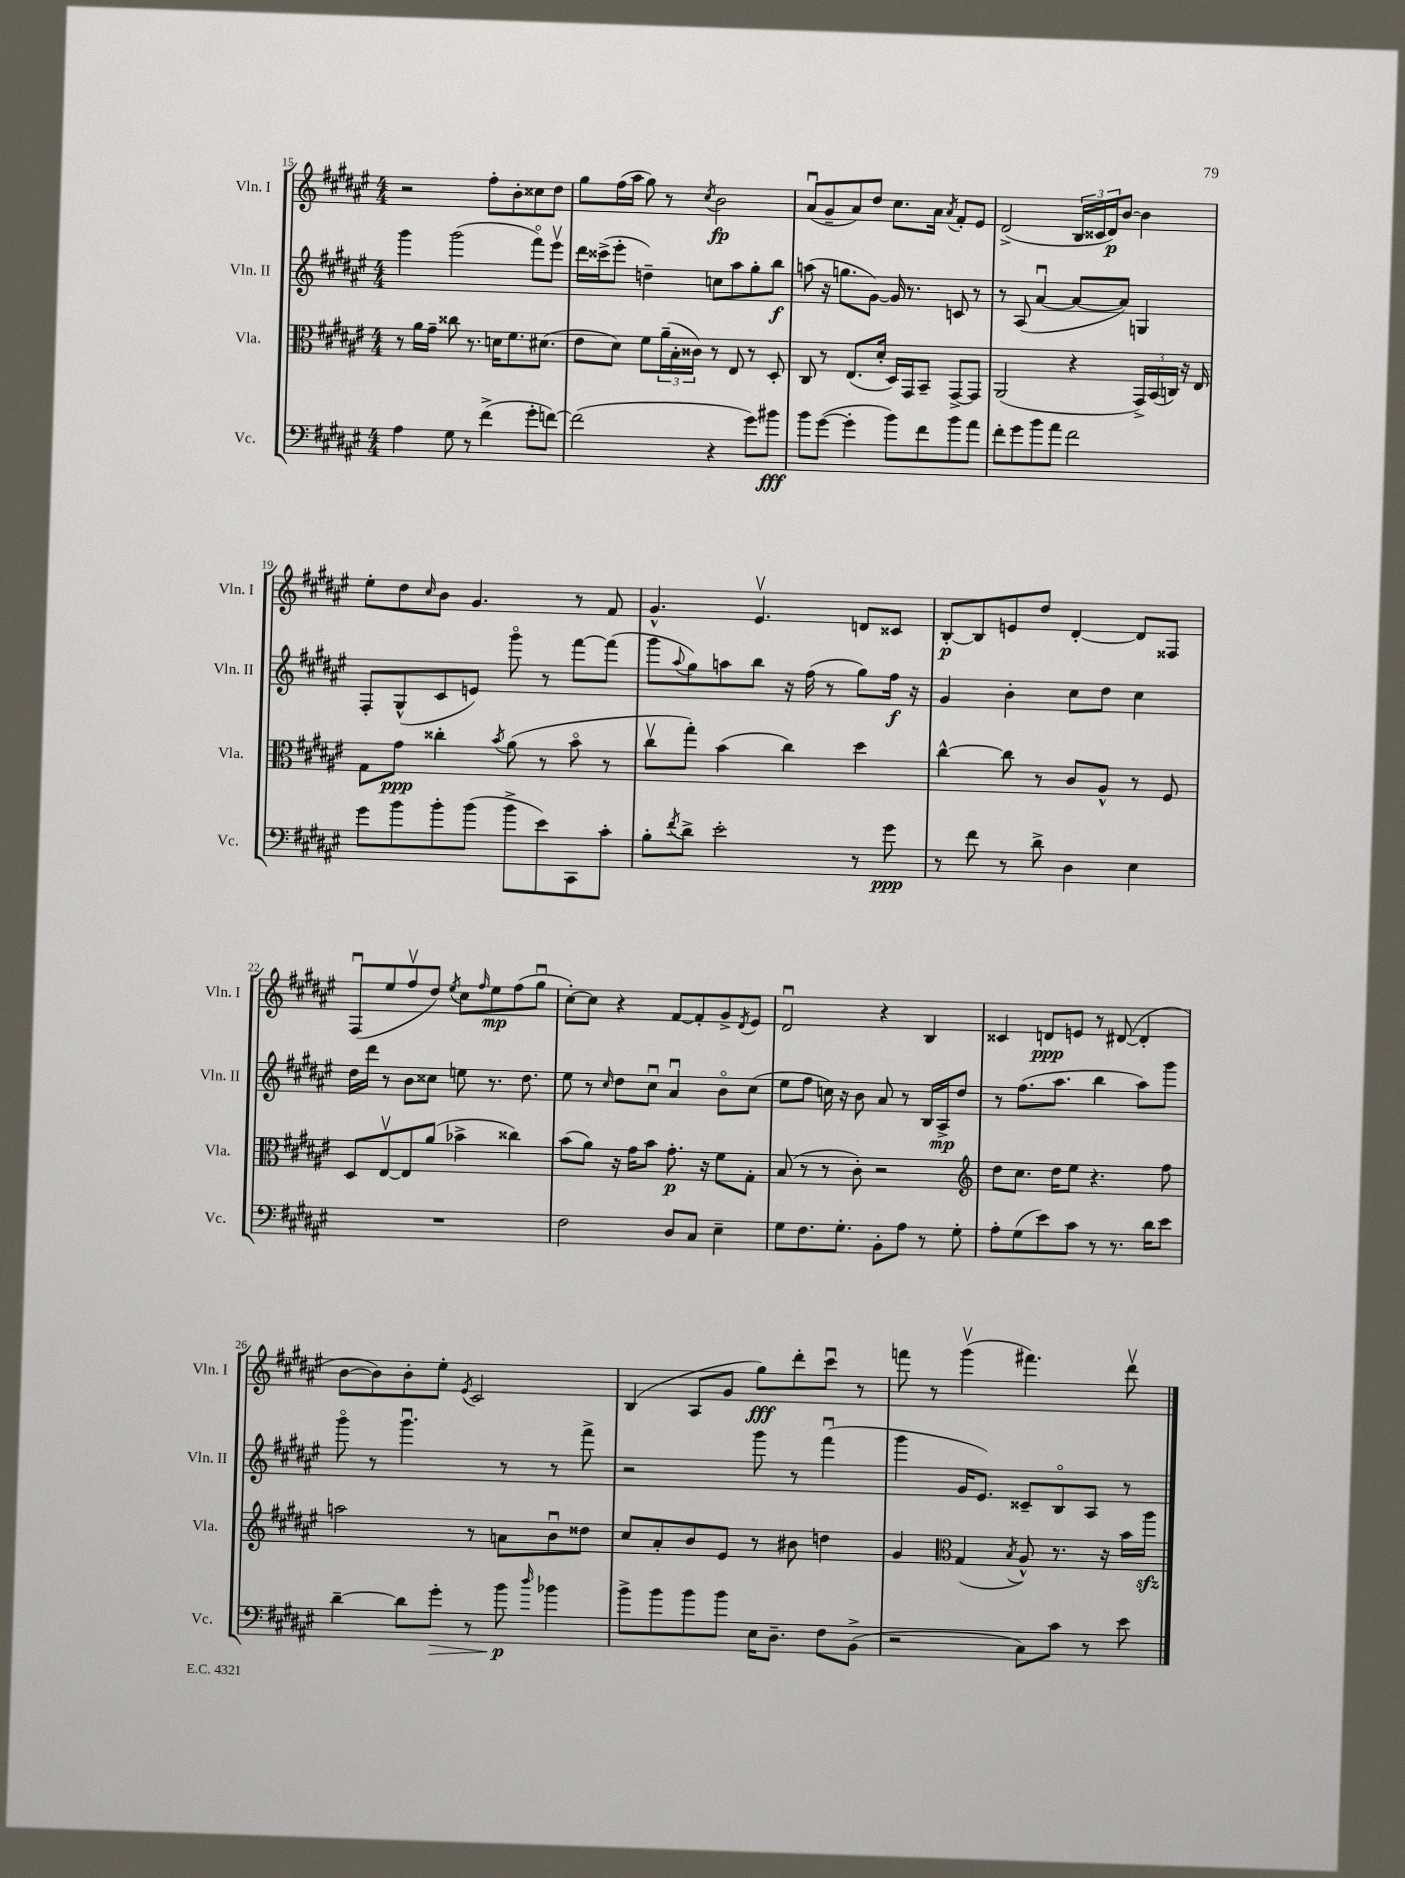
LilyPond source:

<<
\new StaffGroup <<
\new Staff = "s0" \with { instrumentName = "Vln. I" shortInstrumentName = "Vln. I" } {
    \clef treble \key fis \major \numericTimeSignature \time 4/4
    r2 fis''8-. b'8-. cisis''8 dis''8 |
    gis''8 fis''16( ais''16 gis''8) r8 \acciaccatura { cis''8 } b'2\fp |
    ais'8\downbow( gis'8-- ais'8) dis''8 cis''8. ais'16 \acciaccatura { ais'8 } fis'8-. eis'8 |
    dis'2->( \tuplet 3/2 { b16 cisis'16 dis'16\p) } b'8~ b'4 |
    eis''8-. dis''8 \grace { cis''16 } b'8 gis'4. r8 fis'8 |
    gis'4.-^ eis'4.\upbow d'8 cisis'8 |
    b8~-.\p b8 e'8 dis''8 dis'4~-. dis'8 fisis8 |
    fis8\downbow( eis''8 fis''8\upbow dis''8) \acciaccatura { eis''8 } cis''8 \grace { fis''16 } eis''8\mp fis''8( gis''8\downbow |
    cis''8~-.) cis''8 r4 fis'8~ fis'8-. gis'8-> \acciaccatura { dis'8 } eis'8 |
    dis'2\downbow r4 b4 |
    cisis'4 d'8\ppp e'8 r8 dis'8~( dis'4-. |
    b'8~ b'8) b'8-. eis''8-. \acciaccatura { eis'8 } cis'2 |
    b4( ais8 gis'8 gis''8\fff) dis'''8-. cis'''8\downbow r8 |
    f'''8 r8 gis'''4\upbow( fis'''4.) dis'''8\upbow \bar "|." |
}
\new Staff = "s1" \with { instrumentName = "Vln. II" shortInstrumentName = "Vln. II" } {
    \clef treble \key fis \major \numericTimeSignature \time 4/4
    gis'''4 gis'''2( fis'''8\flageolet) eis'''8\upbow |
    dis'''16 cisis'''16->( eis'''8-. d''4--) c''8 ais''8 gis''8-. b''8\f |
    a''8( r16 g''8. gis'8~) gis'16 r8. c'8 r8 |
    r8 ais8( ais'4~\downbow ais'8~ ais'8) g4 |
    fis8-. gis8-^( cis'8 e'8) gis'''8\flageolet r8 fis'''8~ fis'''8( |
    gis'''8 \appoggiatura { ais''8 } gis''8) a''8 b''8 r16 fis''16( r8 gis''8) fis''16\f r16 |
    gis'4 b'4-. cis''8 dis''8 cis''4 |
    dis''16 dis'''16 r8 b'8 cisis''8 e''8 r8. dis''8. |
    eis''8 r8 \grace { cis''16 } dis''8 cis''8\downbow ais'4\downbow b'8\flageolet cis''8( |
    eis''8 fis''8 c''16) r16 b'8 ais'8 r8 b16 ais16->\mp dis''8 |
    r8 fis''8.( ais''8. b''4 ais''8) gis'''8 |
    gis'''8\flageolet r8 gis'''4.\downbow r8 r8 fis'''8-> |
    r2 gis'''8 r8 fis'''4\downbow( |
    gis'''4 gis'16 eis'8.) cisis'8-- b8\flageolet ais8 r8 \bar "|." |
}
\new Staff = "s2" \with { instrumentName = "Vla." shortInstrumentName = "Vla." } {
    \clef alto \key fis \major \numericTimeSignature \time 4/4
    r8 ais'16 gis'16-- cisis''8 r8. d'16 fis'8. dis'8.( |
    eis'8 dis'8) fis'8 \tuplet 3/2 { ais'16--( b16-. cisis'16) } r8 eis8 r8 dis8-. |
    cis8 r8 eis8.( dis'16-. dis16) gis,16 b,8-- gis,8~-> gis,8 |
    ais,2( r4 \tuplet 3/2 { gis,16->) b,16( c16) } r16 eis16 |
    gis8 gis'8\ppp cisis''4-. \acciaccatura { b'8 } ais'8( r8 b'8\flageolet r8 |
    cis''8\upbow gis''8-.) b'4( cis''4) dis''4 |
    cis''4~-^ cis''8 r8 cis'8 ais8-^ r8 fis8 |
    dis8 eis8~\upbow eis8 ais'8( bes'4-> cisis''4) |
    b'8( ais'8) r16 gis'16 b'8 gis'8.-.\p r16 fis'8 gis8-. |
    b8( r8 r8 cis'8-.) r2 |
    \clef treble dis''8 cis''8. dis''16 eis''8 r4. fis''8 |
    a''2 r8 a'8 b'8\downbow disis''8 |
    cis''8 ais'8-. b'8 eis'8 r8 bis'8 d''4 |
    gis'4 \clef alto gis4( \acciaccatura { b8 } ais8-^) r8. r16 b'16 ais''16\sfz \bar "|." |
}
\new Staff = "s3" \with { instrumentName = "Vc." shortInstrumentName = "Vc." } {
    \clef bass \key fis \major \numericTimeSignature \time 4/4
    ais4 gis8 r8 fis'4->( gis'8-. f'8~) |
    f'2( r4 gis'8) bis'8\fff |
    b'8 gis'8~( gis'4-. b'8) fis'8 b'8 ais'8 |
    fis'8-. gis'8 b'8 ais'8 fis'2 |
    gis'8 b'8 b'8-. b'8( b'8-> eis'8) cis,8 cis'8-. |
    b8-. \acciaccatura { fis'8 } dis'8-> eis'2-. r8 gis'8\ppp |
    r8 fis'8 r8 dis'8-> dis4 eis4 |
    R1 |
    fis2 dis8 cis8 eis4-- |
    gis8 fis8. gis8.-. b,8-. ais8 r8 gis8-. |
    ais8-. gis8( eis'8) cis'8 r8 r8. dis'16 eis'8 |
    dis'4~-- dis'8 gis'8-.\> r8 b'8\p\! \grace { dis''16 } bes'4 |
    b'8-> b'8 b'8 b'8 eis16 dis8.-- fis8 b,8->( |
    r2 cis8) cis'8 r8 eis'8 \bar "|." |
}
>>
>>
\layout { \context { \Score currentBarNumber = #15 } }
